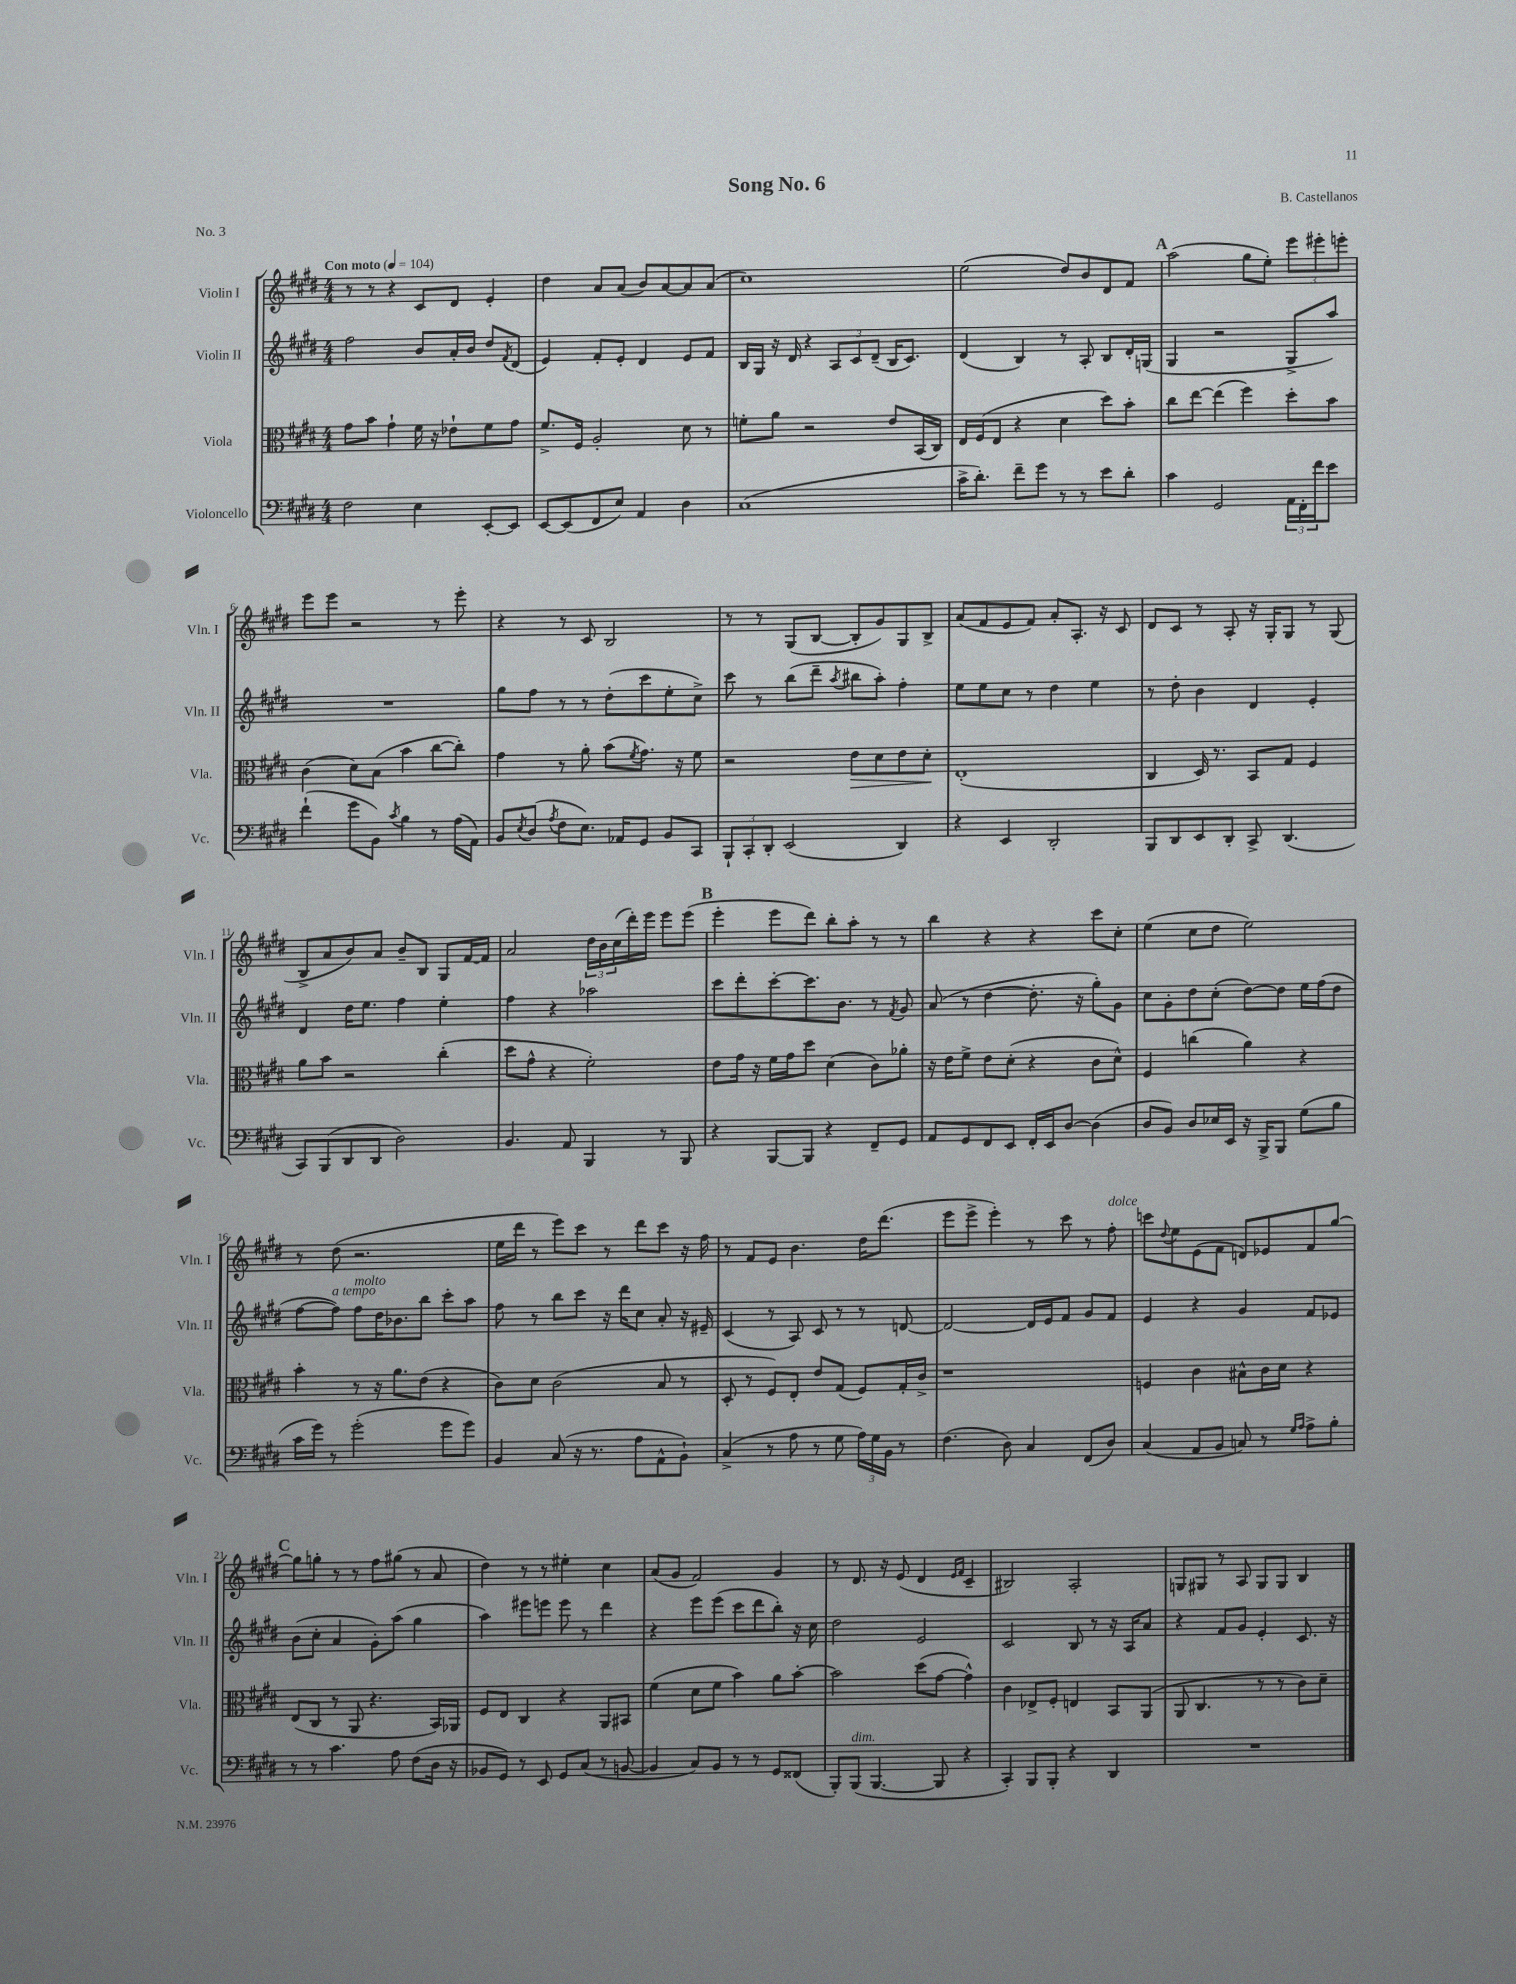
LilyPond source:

\header { title = "Song No. 6" composer = "B. Castellanos" piece = "No. 3" }
<<
\new StaffGroup <<
\new Staff = "s0" \with { instrumentName = "Violin I" shortInstrumentName = "Vln. I" } {
    \clef treble \key e \major \numericTimeSignature \time 4/4 \tempo "Con moto" 4 = 104
    r8 r8 r4 cis'8 dis'8 e'4-. |
    dis''4 a'8 a'8( b'8) a'8~ a'8 a'8( |
    cis''1) |
    e''2( dis''8) b'8 dis'8 fis'8 |
    \mark \markup { \bold "A" } a''2( gis''8 e''8-.) \tuplet 3/2 { e'''8 eis'''8-. e'''8-. } |
    e'''8 e'''8 r2 r8 e'''8-. |
    r4 r8 cis'8 b2 |
    r8 r8 gis8( b8~ b8-. gis'8) gis8 b8-> |
    a'8( fis'8 e'8 fis'8) a'8-. a8.-. r16 cis'8 |
    dis'8 cis'8 r8 a8-. r16 gis16-. gis8 r8 gis8( |
    b8-> a'8 b'8) a'8 b'8-- b8 gis8 fis'16~ fis'16 |
    a'2 \tuplet 3/2 { dis''16 b'16 cis''16( } dis'''16-.) e'''16 e'''8 e'''8( |
    \mark \markup { \bold "B" } e'''4-. e'''8 dis'''8) b''8-. a''8-. r8 r8 |
    b''4 r4 r4 cis'''8 cis''8-. |
    e''4( cis''8 dis''8 e''2) |
    r8 dis''8( r2. |
    e''16 dis'''16 r8 e'''8) cis'''8 r8 dis'''8 cis'''8 r16 fis''16 |
    r8 fis'8 e'8 b'4. dis''16 dis'''8.( |
    e'''8 e'''8-> e'''4-.) r8 cis'''8 r8 fis''8-.^\markup { \italic "dolce" } |
    c'''8 \appoggiatura { dis''8 } e''8 e'8( fis'8 d'8) ees'8 fis'8 gis''8~ |
    \mark \markup { \bold "C" } gis''8 g''8-. r8 r8 fis''8 gis''8( r8 a'8 |
    dis''4) r8 r8 eis''4-. cis''4 |
    a'8( gis'8 fis'2) gis'4 |
    r8 dis'8. r16 e'8( dis'4 \grace { e'16 fis'16 } cis'4-- |
    bis2) a2-. |
    g8 gis8 r8 a8 gis8 gis8 b4 \bar "|." |
}
\new Staff = "s1" \with { instrumentName = "Violin II" shortInstrumentName = "Vln. II" } {
    \clef treble \key e \major \numericTimeSignature \time 4/4
    fis''2 b'8 a'16-. b'16 dis''8 \acciaccatura { fis'8 } dis'8( |
    e'4) fis'8-. e'8-. dis'4 e'8 fis'8 |
    b16 gis16 r16 dis'16 r4 \tuplet 3/2 { a8 cis'8 dis'8--( } b16 cis'8.) |
    dis'4( b4) r8 a8-. b8 dis'16-. g16( |
    \mark \markup { \bold "A" } gis4 r2 gis8-> a''8) |
    R1 |
    gis''8 fis''8 r8 r8 dis''8-.( cis'''8 e''8-. cis''8->) |
    cis'''8 r8 b''8( dis'''8-- \acciaccatura { a''8 } bis''8 a''8-.) fis''4-. |
    e''8 e''8 cis''8 r8 dis''4 e''4 |
    r8 dis''8-. b'4 dis'4 e'4-. |
    dis'4 dis''16 e''8. fis''4 e''4-. |
    fis''4 r4 aes''2 |
    \mark \markup { \bold "B" } cis'''8 dis'''8-. cis'''8~-. cis'''8. b'8. r8 \acciaccatura { fis'8 } gis'8 |
    a'8( r8 dis''4~ dis''8.-. r16 gis''8-.) gis'8 |
    cis''8 gis'8-. dis''8 cis''8-.( dis''8~) dis''8 e''16 fis''16( dis''8 |
    fis''8~ fis''8^\markup { \italic "a tempo" }) fis''8^\markup { \italic "molto" } dis''16 bes'8. b''8 cis'''8-. a''8 |
    fis''8 r8 b''8 cis'''8 r16 dis'''16 cis''8 a'8-. r16 eis'16-- |
    cis'4( r8 a8) cis'8 r8 r8 d'8~ |
    d'2~ d'16 e'16 fis'8 gis'8 fis'8 |
    e'4 r4 gis'4 fis'8 ees'8 |
    \mark \markup { \bold "C" } b'8( cis''8-. a'4 gis'8-.) a''8( gis''4 |
    a''4) eis'''8 e'''8 e'''8 r8 dis'''4 |
    r4 e'''8 e'''8( cis'''8 dis'''8 b''8-.) r16 cis''16 |
    dis''2 e'2 |
    cis'2 b8 r8 r16 a16 a'8 |
    r4 fis'8 gis'8 e'4-. cis'8. r16 \bar "|." |
}
\new Staff = "s2" \with { instrumentName = "Viola" shortInstrumentName = "Vla." } {
    \clef alto \key e \major \numericTimeSignature \time 4/4
    gis'8 b'8 gis'4-! fis'16 r16 ees'8-! fis'8 gis'8 |
    fis'8.-> fis16 a2-. dis'8 r8 |
    f'8-. a'8 r2 e'8 b,16( cis16) |
    e16 fis16( e8 r4 dis'4 dis''8) b'8-. |
    \mark \markup { \bold "A" } cis''8 e''8~ e''4( fis''4) dis''8-. b'8 |
    cis'4( dis'8) b8( b'4 cis''8~ cis''8-.) |
    gis'4 r8 a'8-. b'8( \acciaccatura { fis'8 } gis'8.) r16 fis'8 |
    r2 e'8\> dis'8 e'8 dis'8-.\! |
    e1-.( |
    cis4 dis16) r8. b,8 gis8 fis4 |
    a'8 b'8 r2 cis''4-.( |
    dis''8 gis'8-^ r4 fis'2-.) |
    \mark \markup { \bold "B" } e'8 gis'16 r16 fis'16 gis'16 dis''8 dis'4( cis'8) aes'8-. |
    r16 e'16 fis'8-> e'8 dis'8-.( r4 cis'8 dis'8-^) |
    fis4 c''4( a'4) r4 |
    b'4-. r8 r16 a'8. e'8( r4 |
    cis'8) dis'8 cis'2( b8 r8 |
    dis8-. r8 fis8) e8-. e'8 gis8( fis8) gis16-. cis'16-> |
    r1 |
    f4 cis'4 bis8-^ cis'16 dis'16 r4 |
    \mark \markup { \bold "C" } e8( cis8 r8 a,8 r4. b,16) aes,16 |
    fis8 e8 cis4 r4 a,8 bis,8 |
    fis'4( dis'8 fis'8 b'4) a'8 b'8~-. |
    b'2 dis''8( gis'8~ gis'4-^) |
    cis'4 ees8-> fis8-. e4 b,8 a,8( |
    a,8 cis4. r8 r8 cis'8) dis'8-- \bar "|." |
}
\new Staff = "s3" \with { instrumentName = "Violoncello" shortInstrumentName = "Vc." } {
    \clef bass \key e \major \numericTimeSignature \time 4/4
    fis2 e4 e,8~-. e,8 |
    e,8~ e,8( fis,8 e8) a,4 dis4 |
    cis1( |
    cis'16-> dis'8.-.) fis'8-- gis'8 r8 r8 e'8 dis'8-. |
    \mark \markup { \bold "A" } cis'4 gis,2 \tuplet 3/2 { a,16 fis,16-. fis'16 } e'8 |
    fis'4-!( gis'8 b,8) \acciaccatura { cis'8 } b4 r8 a16( a,16) |
    b,8 \acciaccatura { e8 } dis8( \acciaccatura { a8 } fis8 e8.) aes,16 gis,8 b,8 cis,8 |
    \tuplet 3/2 { b,,8-! cis,8-. dis,8-. } e,2( dis,4) |
    r4 e,4 dis,2-. |
    b,,8 dis,8 e,8 dis,8-. cis,8-> dis,4.( |
    cis,8) b,,8( dis,8 dis,8 dis2) |
    b,4. a,8 b,,4 r8 b,,8 |
    \mark \markup { \bold "B" } r4 b,,8~ b,,8 r4 fis,8-- gis,8 |
    a,8 gis,8 fis,8 e,8 fis,16-. e,16 dis8~ dis4( |
    dis8 b,8) dis8 ees16 e,16 r16 b,,16-> b,,8 gis8( b8 |
    cis'16 gis'16) r8 gis'2-.( gis'8 gis'8) |
    b,4 cis8( r16 r8. a8 a,8-^ b,8-!) |
    cis4->( r8 a8 r8 gis8 \tuplet 3/2 { a16) gis16 b,16 } r8 |
    fis4.( dis8) cis4 fis,8( dis8) |
    cis4( a,8 b,8 c8) r8 \grace { gis16 a16 } a8-> b8-. |
    \mark \markup { \bold "C" } r8 r8 cis'4. a8 fis8( dis16 r16 |
    bes,8 gis,8) r8 e,8 gis,8 cis8( r8 b,8~ |
    b,4 cis8) b,8 r8 r8 gis,8 fisis,8( |
    b,,8-.) b,,8^\markup { \italic "dim." }( b,,4.~ b,,8 r4 |
    cis,4-.) b,,8 b,,8-. r4 dis,4 |
    R1 \bar "|." |
}
>>
>>
